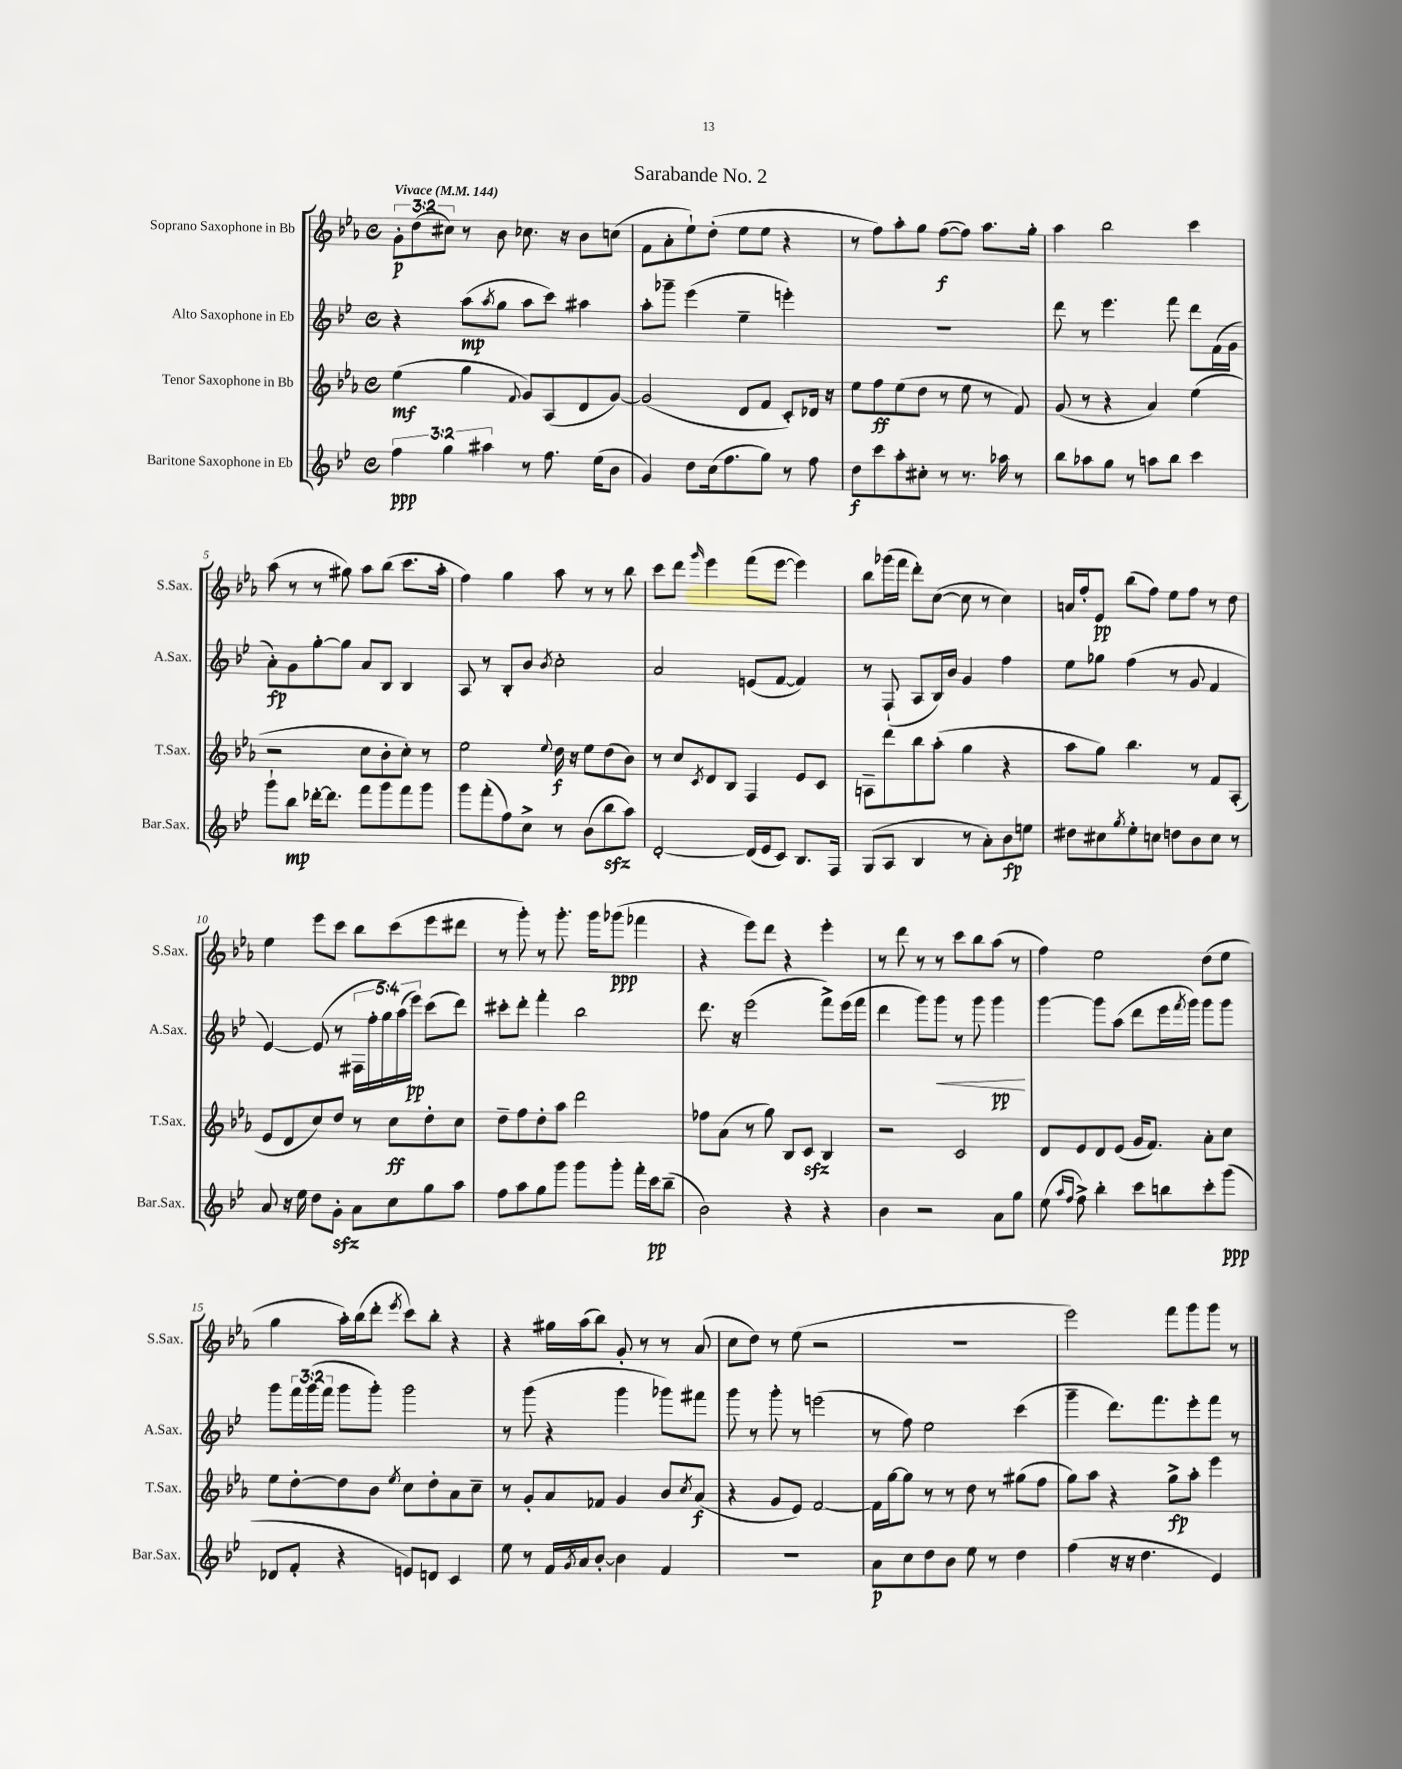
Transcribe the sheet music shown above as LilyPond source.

\header { title = "Sarabande No. 2" }
<<
\new StaffGroup <<
\new Staff = "s0" \with { instrumentName = "Soprano Saxophone in Bb" shortInstrumentName = "S.Sax." } {
    \clef treble \key ees \major \defaultTimeSignature \time 4/4 \override Staff.TupletNumber.text = #tuplet-number::calc-fraction-text \tempo "Vivace" 4 = 144
    \tuplet 3/2 { g'8-.\p d''8( cis''8) } r8 bes'8 ces''8. r16 bes'8 c''8( |
    f'8 aes'8-. ees''8-!) d''8-.( ees''8 ees''8 r4 |
    r8 f''8) aes''8-. g''8 f''8~\f( f''8) aes''8. g''16-. |
    aes''4 bes''2 c'''4 |
    aes''8( r8 r8 gis''8) aes''8 bes''8( c'''8. aes''16-. |
    f''4) g''4 aes''8 r8 r8 bes''8 |
    c'''8 d'''8 \grace { g'''16 } ees'''4 f'''8( ees'''8~ ees'''4) |
    bes''8 ges'''16( f'''16 d'''8-.) c''8~( c''8 r8 c''4) |
    a'16 f''16-. ees'8\pp bes''8( f''8) ees''8 f''8 r8 d''8 |
    ees''4 ees'''8 c'''8 bes''8 c'''8( ees'''8 dis'''8 |
    r8 g'''8-.) r8 g'''8.-. g'''16 ges'''8\ppp( fes'''4 |
    r4 ees'''8) d'''8 r4 ees'''4-. |
    r8 d'''8 r8 r8 c'''8 bes''8 aes''8( r8 |
    f''4) ees''2 d''8( ees''8 |
    g''4 aes''16-.) bes''16( d'''8-. \acciaccatura { ees'''8 } c'''8) bes''8-. r4 |
    r4 gis''16 aes''16( bes''8) g'8-. r8 r8 aes'8( |
    c''8 d''8) r8 ees''8( r2 |
    R1 |
    ees'''2) f'''8 g'''8 g'''8 r8 \bar "|." |
}
\new Staff = "s1" \with { instrumentName = "Alto Saxophone in Eb" shortInstrumentName = "A.Sax." } {
    \clef treble \key bes \major \defaultTimeSignature \time 4/4 \override Staff.TupletNumber.text = #tuplet-number::calc-fraction-text
    r4 a''8\mp( \acciaccatura { a''8 } g''8 a''8 c'''8) ais''4 |
    a''8-. ges'''8-- ees'''4( ees''4-- e'''4-.) |
    R1 |
    d'''8 r8 ees'''4. f'''8 d'''8 f'16( g'16 |
    a'8-.\fp) g'8 g''8~-. g''8 a'8 bes8 bes4 |
    a8 r8 bes8-. bes'8 \acciaccatura { bes'8 } c''2-. |
    a'2 e'8( f'8~ f'4) |
    r8 f8-!( a8 bes16) bes'16 g'4 f''4 |
    ees''8 ges''8 f''4( r8 g'8 f'4 |
    ees'4~) ees'8( r8 \tuplet 5/4 { fis16 f''16-. g''16) a''16( ees'''16\pp) } c'''8( d'''8) |
    cis'''8-. d'''8-. f'''4-. bes''2 |
    d'''8. r16 ees'''2( f'''8->) ees'''16( f'''16 |
    d'''4 g'''8) g'''8\< r8 g'''8 g'''4\pp\! |
    g'''4~ g'''8 a''8( d'''8 ees'''16 \acciaccatura { f'''8 } g'''16) g'''8 g'''8 |
    g'''8 \tuplet 3/2 { f'''16 g'''16( f'''16 } g'''8 g'''8-.) g'''2 |
    r8 g'''8( r4 g'''4 ges'''8) fis'''8 |
    g'''8 r8 g'''8-. r8 e'''2( |
    r8 f''8) ees''2 c'''4( |
    g'''4-- d'''8.) f'''8. ees'''8-. f'''8 r8 \bar "|." |
}
\new Staff = "s2" \with { instrumentName = "Tenor Saxophone in Bb" shortInstrumentName = "T.Sax." } {
    \clef treble \key ees \major \defaultTimeSignature \time 4/4
    ees''4\mf( g''4 \appoggiatura { f'8 } g'8) aes8( d'8 g'8~) |
    g'2( d'8 f'8 c'8-.) des'16 r16 |
    ees''8 f''8\ff ees''8( d''8 r8 ees''8 r8 f'8) |
    g'8( r8 r4 aes'4) ees''4( |
    r2 c''8 bes'8-. c''8-.) r8 |
    ees''2 \appoggiatura { ees''8 } d''16\f r16 ees''8 d''8( bes'8) |
    r8 c''8 \acciaccatura { c'8 } d'8 bes8 f4 ees'8 c'8 |
    a8-- d'''8 bes''8 aes''8-.( g''4 r4 |
    aes''8 g''8) bes''4. r8 f'8 aes8-.( |
    ees'8 d'8 c''8) d''8 r8 c''8\ff d''8-. c''8 |
    d''8-- f''8 d''8-. aes''8 d'''2 |
    fes''8 aes'8( r8 g''8) bes8 c'8\sfz bes4 |
    r2 c'2 |
    d'8 ees'8 d'8 ees'8( g'16 f'8.) aes'8-. c''8 |
    ees''8 d''8~-. d''8 bes'8 \acciaccatura { ees''8 } c''8 d''8-. aes'8 c''8-- |
    r8 g'8-. aes'8 fes'8 g'4 bes'8 \acciaccatura { c''8 } aes'8\f( |
    r4 g'8 ees'8) f'2~ |
    f'16 g''16~ g''8 r8 r8 d''8 r8 gis''8( f''8 |
    g''8) aes''8 r4 g''8->\fp aes''8-. ees'''4 \bar "|." |
}
\new Staff = "s3" \with { instrumentName = "Baritone Saxophone in Eb" shortInstrumentName = "Bar.Sax." } {
    \clef treble \key bes \major \defaultTimeSignature \time 4/4 \override Staff.TupletNumber.text = #tuplet-number::calc-fraction-text
    \tuplet 3/2 { f''4\ppp g''4 ais''4 } r8 f''8. ees''16( bes'8 |
    g'4) d''8 c''16( f''8. g''8) r8 f''8 |
    d''8\f c'''8 a''8-. cis''8-. r8 r8. aes''16 r8 |
    bes''8 aes''8 g''8 r8 a''8 bes''8 c'''4 |
    g'''8-! bes''8\mp des'''16~-. des'''8. f'''8 g'''8 f'''8 g'''8 |
    g'''8 f'''8-.( f''8) c''8-> r8 bes'8( bes''8\sfz a''8) |
    d'2~-. d'16( ees'16 c'8) bes8. f16 |
    g8( a8 bes4 r8 a'8-.) bes'8\fp e''8 |
    dis''8 cis''8 \acciaccatura { g''8 } ees''8-. c''8 d''8 bes'8 c''8 r8 |
    a'8 r16 ees''16 d''8 g'8-.\sfz a'8 c''8 g''8 a''8 |
    f''8 a''8 g''8 g'''8 g'''8 g'''8-. f'''16-. c'''16\pp bes''8--( |
    bes'2) r4 r4 |
    bes'4 r2 a'8 g''8 |
    ees''8( \grace { a''16 f''16 } f''8->) bes''4-. c'''8 b''8 c'''8-. g'''8\ppp( |
    des'8 f'8-. r4 e'8) d'8 c'4 |
    ees''8 r8 f'16 \acciaccatura { g'8 } a'16 bes'8~-. bes'4 f'4 |
    R1 |
    a'8\p c''8 d''8 bes'8 ees''8 r8 d''4 |
    f''4( r16 r16 d''4. ees'4) \bar "|." |
}
>>
>>
